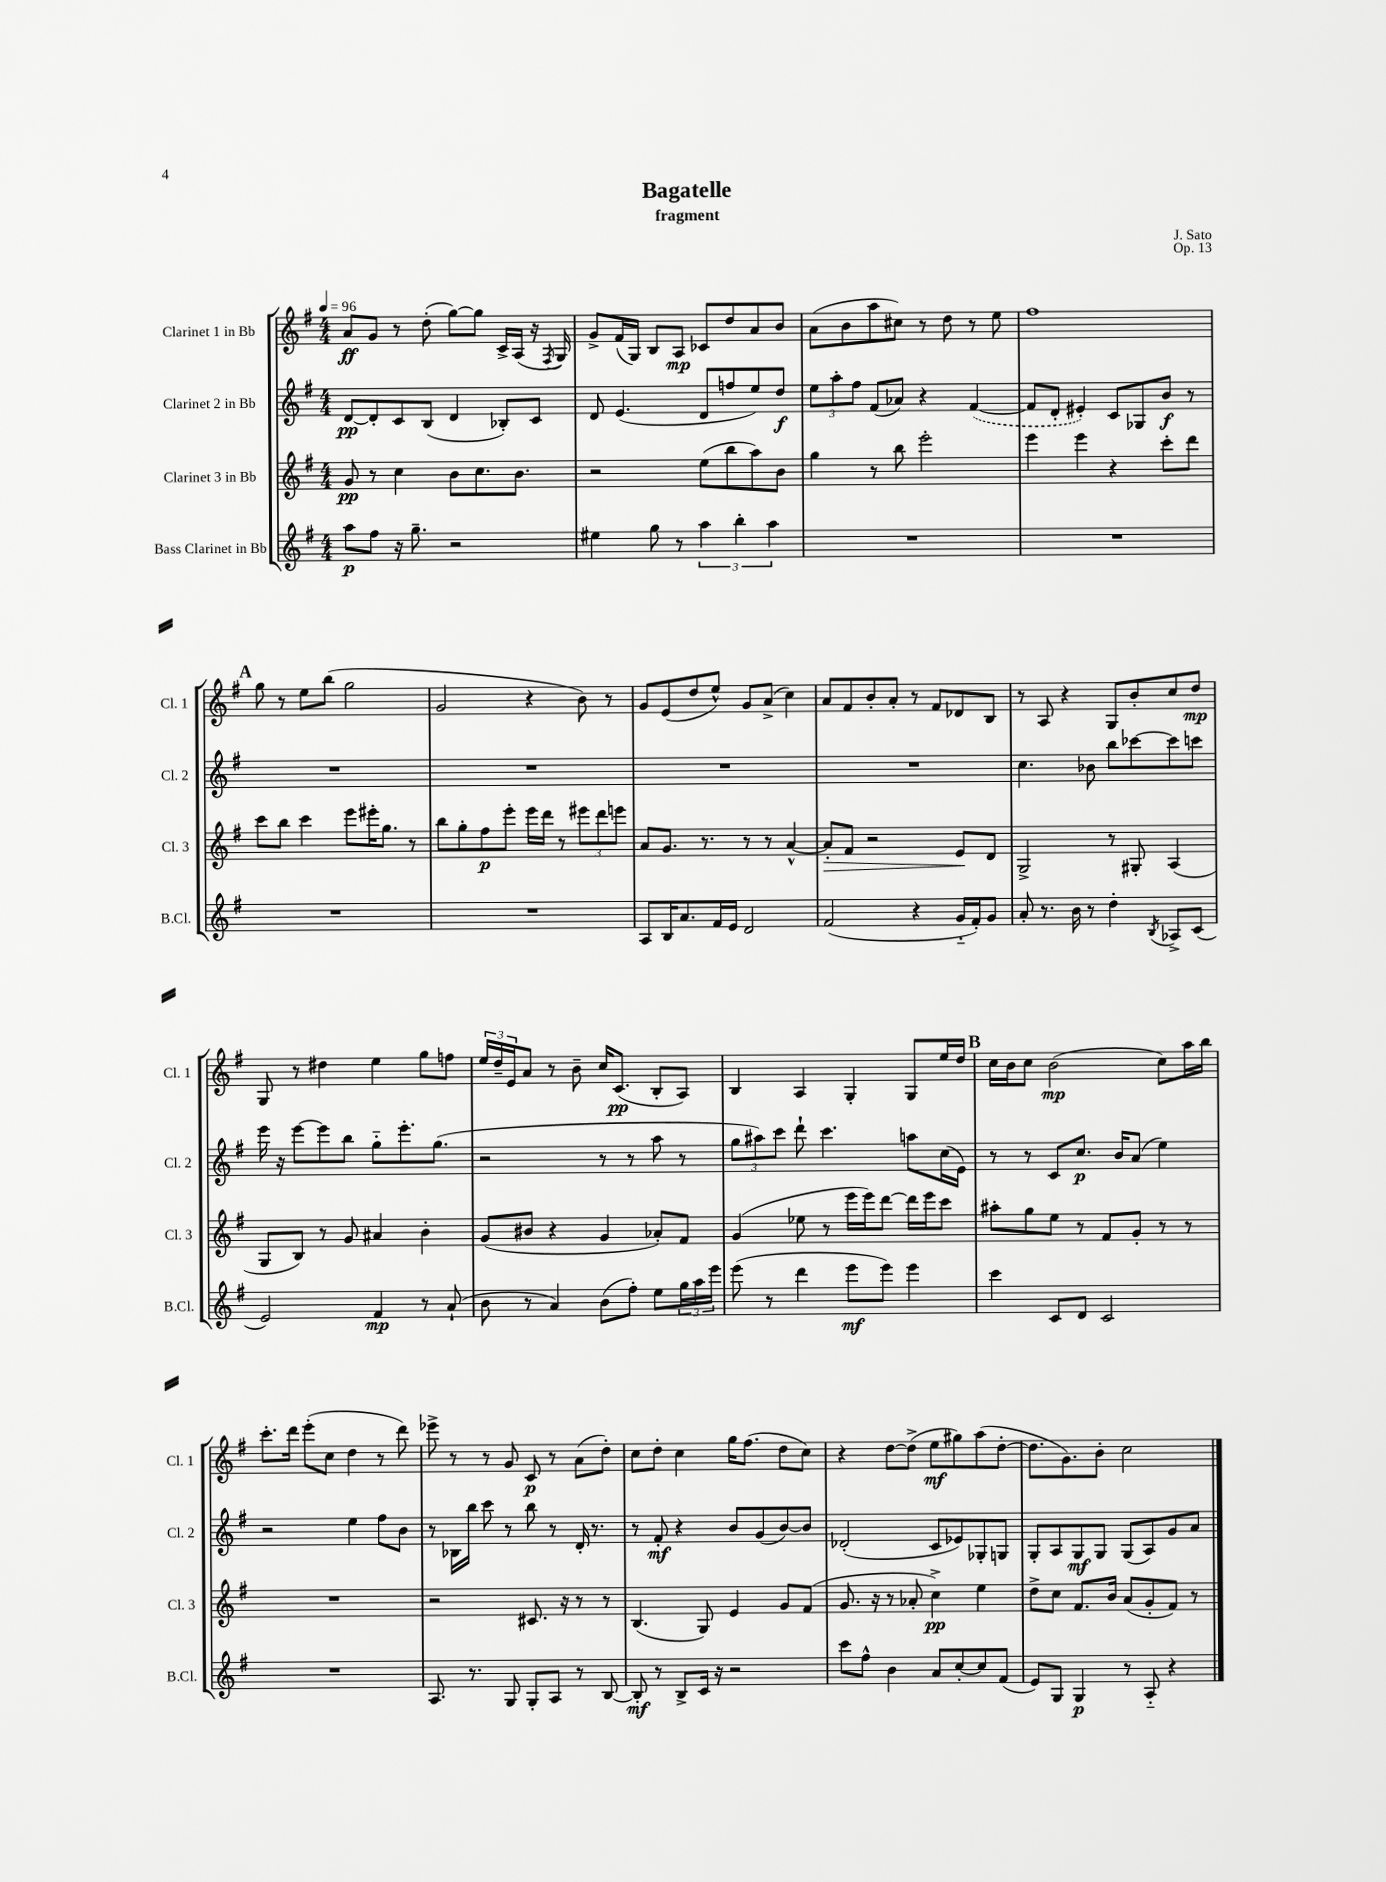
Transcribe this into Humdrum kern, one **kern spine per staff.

**kern	**kern	**kern	**kern
*staff4	*staff3	*staff2	*staff1
*clefG2	*clefG2	*clefG2	*clefG2
*k[f#]	*k[f#]	*k[f#]	*k[f#]
*M4/4	*M4/4	*M4/4	*M4/4
*MM96	*MM96	*MM96	*MM96
8aa\L	8g/	[8d/L	8a/L
8ff#\J	8r	8d'/]	8g/J
16r	4cc\	8c/	8r
8.gg~\	.	.	.
.	.	(8B/J	(8dd'\
2r	8b\L	4d/	[8gg\L)
.	8.cc\	.	8gg\]J
.	.	8B-'/L)	16c^/LL
.	8.b\J	.	(16A/JJ
.	.	8c/J	16r
.	.	.	8qF#/
.	.	.	16G/)
=	=	=	=
4ee#\	2r	8d/	8g^/L
.	.	(4.e/	(16f#/L
.	.	.	16G/JJ)
8gg\	.	.	8B/L
8r	.	.	8A/J
6aa\	(8ee\L	8d/L	8c-/L
.	8bb\	8ff/	8dd/
6bb'\	.	.	.
.	8aa\)	8ee/)	8a/
6aa\	.	.	.
.	8b\J	8dd/J	8b/J
=	=	=	=
1r	4gg\	12ee\L	(8a\L
.	.	12aa'\	.
.	.	.	8b\
.	.	12ff#\J	.
.	8r	(8f#/L	8aa\
.	8bb\	8a-/J)	8cc#\J)
.	2eee'\	4r	8r
.	.	.	8dd\
.	.	([4f#/	8r
.	.	.	8ee\
=	=	=	=
1r	4eee\	8f#/]L	1ff#
.	.	8d'/J	.
.	4eee\	4e#'/)	.
.	4r	8c/L	.
.	.	8G-/	.
.	8ccc'\L	8b/J	.
.	8ddd\J	8r	.
=	=	=	=
1r	8ccc\L	1r	8gg\
.	8bb\J	.	8r
.	4ccc\	.	8ee\L
.	.	.	(8bb\J
.	8eee\L	.	2gg\
.	16eee#'\K	.	.
.	8.gg\J	.	.
.	8r	.	.
=	=	=	=
1r	8bb\L	1r	2g/
.	8gg'\	.	.
.	8ff#\	.	.
.	8eee'\J	.	.
.	16eee\LL	.	4r
.	16ddd\JJ	.	.
.	8r	.	.
.	12eee#\L	.	8b\)
.	12ddd\	.	.
.	.	.	8r
.	12eee\J	.	.
=	=	=	=
8A/L	8a/L	1r	8g/L
16B/K	8.g/J	.	(8e/
8.a/	.	.	.
.	.	.	8dd/
.	8.r	.	.
16f#/L	.	.	8ee^^/J)
16e/JJ	.	.	.
2d/	8r	.	8g/L
.	8r	.	(8a^/J
.	[4a^^/	.	4cc\)
=	=	=	=
(2f#/	8a'/]L	1r	8a/L
.	8f#/J	.	8f#/
.	2r	.	8b'/
.	.	.	8a'/J
4r	.	.	8r
.	.	.	8f#/L
16g'~/LL	8e/L	.	8d-/
16f#'/J)	.	.	.
8g/J	8d/J	.	8B/J
=	=	=	=
8a'/	2G^/	4.cc\	8r
8.r	.	.	8A/
.	.	.	4r
16b\	.	.	.
8r	.	8b-\	.
4dd'\	8r	8bb\L	8G/L
.	8G#'/	[8ccc-\	8b'/
8qB/	.	.	.
8A-^/L	(4A/	8ccc-\]	8cc/
(8c/J	.	8ccc\J	8dd/J
=	=	=	=
2e/)	8G/L	16eee\	8G/
.	.	16r	.
.	8B/J)	[8eee\L	8r
.	8r	8eee\]	4dd#\
.	8g/	8bb\J	.
4f#/	4a#/	8gg'~\L	4ee\
.	.	8.eee'\	.
8r	4b'\	.	8gg\L
.	.	(8.gg\J	.
(8a`/	.	.	8ff\J
=	=	=	=
8b\	(8g/L	2r	24ee/LL
.	.	.	24dd~/
.	.	.	24e/J
8r	8b#/J	.	8a/J
4a/)	4r	.	8r
.	.	.	8b~\
(8b\L	4g/	8r	16cc/LK
.	.	.	(8.c/J
8ff#'\J)	.	8r	.
8ee\L	8a-'/L)	8aa\	8B'/L
24gg\L	8f#/J	8r	8A/J)
24aa\	.	.	.
24eee\JJ	.	.	.
=	=	=	=
(8eee\	(4g/	12gg\L	4B/
.	.	12aa#\)	.
8r	.	.	.
.	.	12ccc\J	.
4ddd\	8ee-\	8ddd`\	4A/
.	8r	4.ccc\	.
8eee\L	16eee\LL	.	4G'/
.	16eee\J)	.	.
8eee\J)	[8ddd\J	.	.
4eee\	16ddd\]LL	8aa\L	8G/L
.	16eee\J	.	.
.	8ccc\J	(16cc\L	16ee/L
.	.	16e\JJ)	16dd/JJ
=	=	=	=
4ccc\	8aa#'\L	8r	16cc\LL
.	.	.	16b\J
.	8gg\	8r	8cc\J
8c/L	8ee\J	8c/L	(2b\
8d/J	8r	8.cc/J	.
2c/	8f#/L	.	.
.	.	16b/LK	.
.	8g'/J	(8a/J	.
.	8r	4ee\)	8cc\L)
.	8r	.	16aa\L
.	.	.	16bb\JJ
=	=	=	=
1r	1r	2r	8.ccc'\L
.	.	.	16ddd\Jk
.	.	.	(8eee'\L
.	.	.	8cc\J
.	.	4ee\	4dd\
.	.	8ff#\L	8r
.	.	8b\J	8ddd\)
=	=	=	=
8.A/	2r	8r	8eee-^\
.	.	16B-\LL	8r
8.r	.	16bb\JJ	.
.	.	8ccc\	8r
8G/	.	8r	8g/
8G'/L	8.c#/	8bb\	8c/
8A/J	.	8r	8r
.	16r	.	.
8r	8r	16d'/	(8a\L
.	.	8.r	.
[8B/	8r	.	8dd'\J)
=	=	=	=
8B'/]	(4.B/	8r	8cc\L
8r	.	8f#'/	8dd'\J
8B^/L	.	4r	4cc\
16c/Jk	8G/)	.	.
16r	.	.	.
2r	4e/	8b/L	16gg\LK
.	.	.	(8.ff#\J
.	.	(8g/	.
.	8g/L	[8b/)	8dd\L
.	(8f#/J	8b/]J	8cc\J)
=	=	=	=
8ccc\L	8.g/	(2d-'/	4r
8ff#^^\J	.	.	.
.	16r	.	.
4b\	8r	.	[8dd\L
.	8a-'/	.	(8dd^\]J
8a/L	4cc^\)	8c/L	8ee\L
[8cc'/	.	8e-/)	8gg#\)
8cc/]	4ee\	8G-'/	(8aa\
(8f#/J	.	8G/J	[8dd'\J
=	=	=	=
8e/L)	8dd^\L	8G'/L	8.dd\]L
8G/J	8cc\J	8A/	.
.	.	.	8.g\)
4G/	8.f#/L	8G/	.
.	.	8G/J	8b'\J
.	16b/Jk	.	.
8r	(8a/L	(8G/L	2cc\
8A'~/	8g'/	8A/)	.
4r	8f#/J)	8g/	.
.	8r	8a/J	.
==	==	==	==
*-	*-	*-	*-
